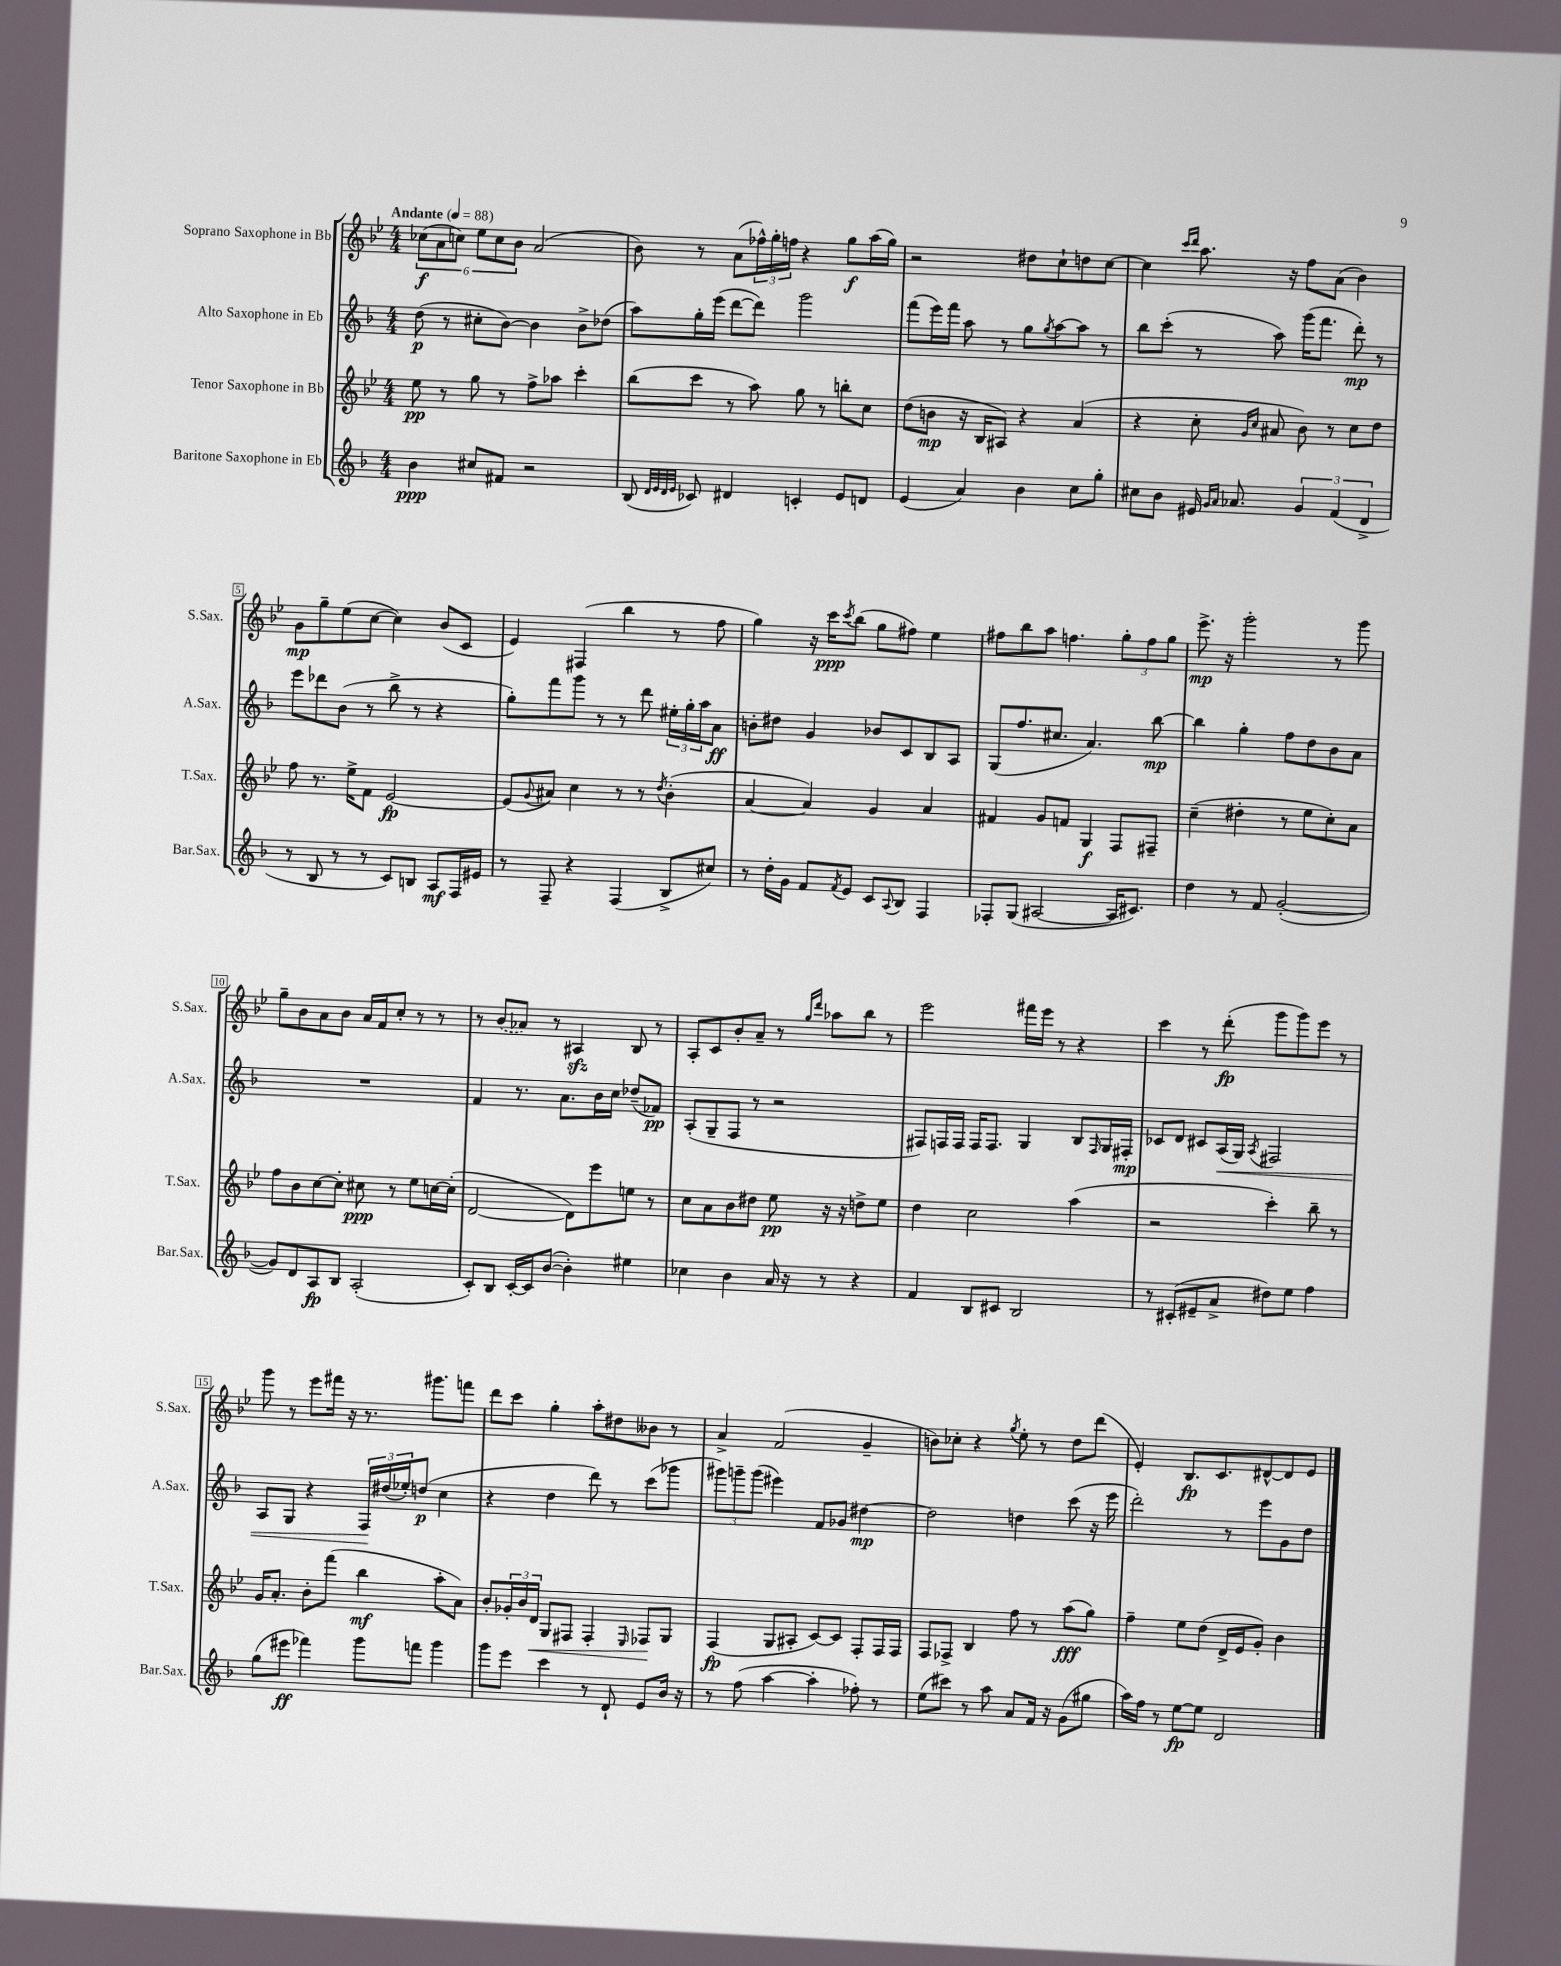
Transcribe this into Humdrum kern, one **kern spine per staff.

**kern	**kern	**kern	**kern
*staff4	*staff3	*staff2	*staff1
*clefG2	*clefG2	*clefG2	*clefG2
*k[b-]	*k[b-e-]	*k[b-]	*k[b-e-]
*M4/4	*M4/4	*M4/4	*M4/4
*MM88	*MM88	*MM88	*MM88
4b-\	8ee-\	(8dd\	(12cc-\L
.	.	.	12a\
.	8r	8r	.
.	.	.	12cc\J)
8cc#/L	8gg\	8cc#'\L	12ee-\L
.	.	.	12cc\
8f#/J	8r	[8b-\J)	.
.	.	.	12b-\J
2r	8ff^\L	4b-\]	(2a/
.	8aa-\J	.	.
.	4ccc'\	8b-^\L	.
.	.	(8dd-\J	.
=	=	=	=
(8B-/	(8bb-\L	8aa\L)	8b-\)
32qqd/LLL	.	.	.
32qqe/	.	.	.
32qqd/	.	.	.
32qqe/JJJ	.	.	.
8c-/)	8ccc\J	16gg'\L	8r
.	.	(16eee\JJ	.
4d#/	8r	[8ddd\L	(8a\L
.	8aa\)	8ddd\]J)	24ff-^^\L)
.	.	.	24gg'\
.	.	.	24ff\JJ
4c'/	8gg\	2ggg\	4r
.	8r	.	.
8e/L	8bb'\L	.	8gg\L
8d/J	8cc\J	.	(16aa\L
.	.	.	16gg\JJ)
=	=	=	=
(4e/	(8dd\L	(8fff\L	2r
.	8b\J	16eee\L)	.
.	.	16fff\JJ	.
4a/)	16r	8aa\	.
.	16B-/LK	.	.
.	8A#/J)	8r	.
4b-\	4r	8gg\L	8dd#\L
.	.	8qgg/	.
.	.	[8aa\	8cc`\
8cc\L	(4a/	8aa\]J	8dd\
8gg'\J	.	8r	[8cc\J
=	=	=	=
8cc#\L	4r	8bb-\L	4cc\]
8b-\J	.	(8ccc'\J	.
.	.	.	16qqccc/LL
.	.	.	16qqddd/JJ
16e#/	8cc'\	8r	8.aa\
16qqg/LL	.	.	.
16qqa/JJ	.	.	.
8.a-/	.	.	.
.	16qqg/LL	.	.
.	16qqcc/JJ	.	.
.	8a#/	8aa\)	.
.	.	.	16r
6g/	8b-\)	(16ggg\LK	8ff\L
.	.	8.fff\J	.
.	8r	.	(8a\J
(6f/	.	.	.
.	8cc\L	8ddd'\)	4b-\)
6d^/	.	.	.
.	8dd\J	8r	.
=	=	=	=
8r	8ff\	8eee\L	8g\L
8B-/	8.r	8ddd-\	8gg~\
8r	.	(8b-\J	(8ee-\
.	16ee-^\LK	.	.
8r	8f\J	8r	[8cc\J
8c/L)	[2e-/	8bb-^\	4cc\])
8B/J	.	8r	.
8A/L	.	4r	(8b-/L
16F/L	.	.	8c/J
16e#/JJ	.	.	.
=	=	=	=
8r	(8e-/]L	8gg'\L)	4e-/)
.	8qqg/	.	.
8F~/	8a#/J)	8fff\	.
4r	4cc\	8ggg\J	(4F#/
.	.	8r	.
(4F/	8r	8r	4bb-\
.	8r	8ddd\	.
.	8qdd/	.	.
8B-^/L	(4b-'\	24ee#'\LL	8r
.	.	24gg'\	.
.	.	24aa\J	.
8cc#/J)	.	8a\J	8ff\
=	=	=	=
8r	[4a/	8b'\L	4gg\)
16dd'\LL	.	8dd#\J	.
16g\JJ	.	.	.
8f/L	4a/])	4g/	16r
.	.	.	16ccc\LK
8qf/	.	.	8qccc/
8e/J	.	.	(8bb-\J
8c/L	4g/	8b-/L	8gg\L
8qqA/	.	.	.
8B-/J	.	8c/	8ff#\J)
4F/	4a/	8B-/	4ee-\
.	.	8A/J	.
=	=	=	=
8F-'/L	4f#/	(8G/L	8ff#\L
(8G/J	.	8.ff/	8bb-\
[2A#/	8g/L	.	8aa\J
.	.	8.cc#/J	.
.	8f/J	.	4.ff\
.	4G/	4.a/)	.
16A#/]LK	8F/L	.	12gg'\L
8.c#/J)	.	.	.
.	.	.	12ff\
.	8F#~/J	[8bb-\	.
.	.	.	12gg\J
=	=	=	=
4dd\	(4cc~\	4bb-\]	8.eee-^\
.	.	.	16r
8r	4dd#'\	4gg'\	2ggg'\
8f/	.	.	.
([2g'/	8r	8ff\L	.
.	8ee-\L	8dd\	.
.	8cc'\)	8b-\	8r
.	8a\J	8a\J	8ggg\
=	=	=	=
8g/]L)	8ff\L	1r	8gg~\L
8d/	8b-\	.	8b-\
8A/	[8cc\	.	8a\
8B-/J	8cc'\]J	.	8b-\J
(2A'/	8cc#\	.	16a/LL
.	.	.	16f/J
.	8r	.	8cc'/J
.	8ee-\L	.	8r
.	[16cc\L	.	8r
.	(16cc'\]JJ	.	.
=	=	=	=
8c'/L)	[2d/	4f/	8r
8B-/J	.	.	(8b-/L
[16c'/LL	.	8.r	8a-/J)
16c/]J	.	.	.
([8b-/J	.	.	8r
.	.	8.a\L	.
4b-'\])	8d\]L)	.	4A#/
.	8eee-\	16b-\L	.
.	.	16cc\JJ	.
4ee#\	8ee\J	(8dd-~/L	8B-/
.	8r	8f-/J)	8r
=	=	=	=
4cc-\	8cc\L	(8A'/L	8A'/L
.	8a\	8G~/	8c/
4b-\	8b-\	8F/J	8b-'/
.	8dd#\J	8r	8a~/J
16a/	8ee-\	2r	8r
16r	.	.	.
.	.	.	16qqgg/LL
.	.	.	16qqddd/JJ
8r	16r	.	8aa-\L
.	16r	.	.
4r	8dd^\L	.	8bb-\J
.	8ee-\J	.	8r
=	=	=	=
4f/	4dd\	8F#/L)	2eee-\
.	.	16F/L	.
.	.	16F/JJ	.
8B-/L	2cc\	16F/LK	.
.	.	8.F/J	.
8c#/J	.	.	.
2B-/	.	4G/	16fff#\LL
.	.	.	16eee-\JJ
.	.	.	8r
.	(4aa\	8B-/L	4r
.	.	16qqF/	.
.	.	16G/L	.
.	.	16F#'/JJ	.
=	=	=	=
8r	2r	8c-/L	4ccc\
(8c#'/L	.	8d/J	.
8e#~/	.	8c#/L	8r
8a^/J	.	(16A/L	(8ddd'\
.	.	16G/JJ)	.
.	.	8qA/	.
8dd#\L)	4ccc'\)	2F#/	8ggg\L
8ee\J	.	.	8ggg\)
4ff\	8bb-~\	.	8eee-\J
.	8r	.	8r
=	=	=	=
(8gg\L	16g/LK	8A/L	8ggg\
.	8.a'/J	.	.
8eee#\J	.	8G/J	8r
4fff-\)	8b-'\L	4r	8eee-\L
.	(8fff\J	.	16fff#\Jk
.	.	.	16r
8ggg\L	4bb-\	24F/LL	8.r
.	.	(24dd#/	.
.	.	24ee-'/J)	.
8fff\J	.	(8dd/J	.
.	.	.	8.ggg#\L
4ggg\	8aa'\L	4cc\	.
.	8a\J)	.	8fff\J
=	=	=	=
8ggg\L	8b-'/L	4r	8ddd\L
8eee\J	24g-'/L	.	8ccc\J
.	24b-/	.	.
.	24d/JJ	.	.
4ccc\	8G/L	4dd\	4gg'\
.	8F#/J	.	.
8r	4F#'/	8ddd\)	8aa'\L
8d`/	.	8r	8dd#\
.	16qqE-/	.	.
8e/L	8F-/L	(8ccc\L	8b--\J
16b-/Jk	8G/J	8ggg-\J	8r
16r	.	.	.
=	=	=	=
8r	(4F/	12ggg#\L)	4a^/
.	.	12ggg~\	.
(8ff\	.	.	.
.	.	(12ggg\J	.
[4aa\	8G/L	4eee#\)	(2f/
.	8A#'/J	.	.
4aa'\]	[8c/L)	8f/L	.
.	8c/]J	8g-/J	.
8ff-'\)	8F'/L	[4dd#\	4g~/
8r	16F/L	.	.
.	16F/JJ	.	.
=	=	=	=
(8ee\L	8F/L	2dd#\]	8b\L)
8ccc#\J)	8F-^/J	.	8cc-'\J
8r	4B-/	.	4r
8aa\	.	.	.
.	.	.	8qgg/
8a/L	8ff\	4dd\	8ee-'\
16f/Jk	8r	.	8r
16r	.	.	.
(8g\L	(8aa\L	(8ccc\	8dd\L
8gg#\J	8gg\J)	16r	(8ddd\J
.	.	16eee\	.
=	=	=	=
16aa\LL)	4ff~\	2ddd'\)	4e-'/)
16ff\JJ	.	.	.
8r	.	.	.
[8ee\L	8ee-\L	.	8.B-/L
8ee\]J	(8dd\J	.	.
.	.	.	8.c/
2d/	16d^/LL	8r	.
.	16e-/J	.	.
.	8g'/J)	8eee\L	[8d#^^/
.	4b-\	8g\	8d#/]
.	.	8dd\J	8e-/J
==	==	==	==
*-	*-	*-	*-
